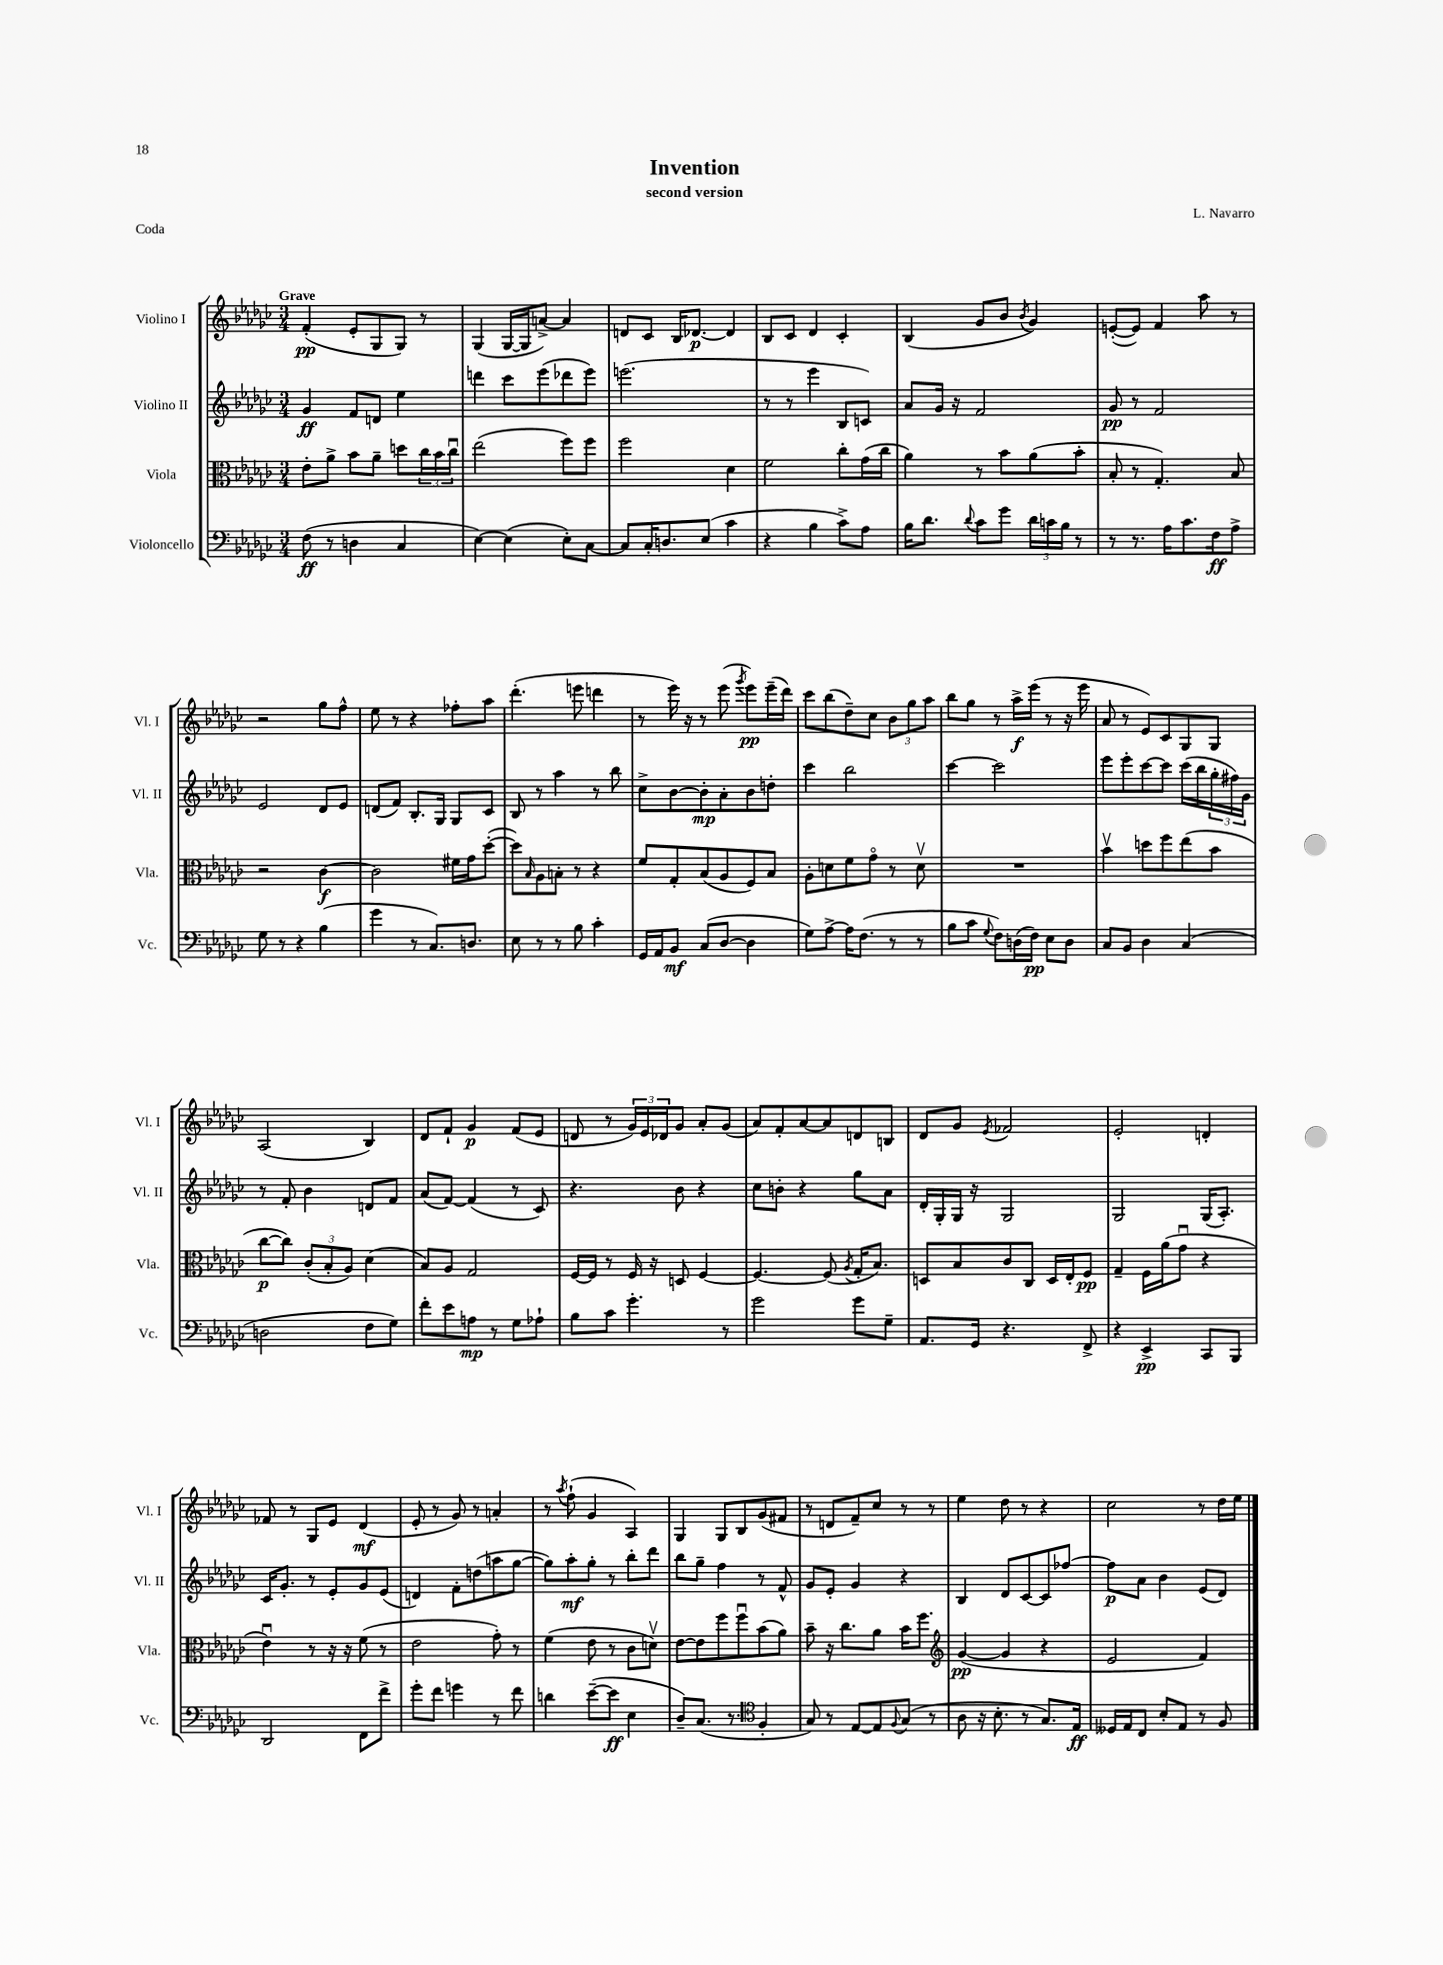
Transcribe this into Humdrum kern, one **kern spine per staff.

**kern	**dynam	**kern	**dynam	**kern	**dynam	**kern	**dynam
*part4	*part4	*part3	*part3	*part2	*part2	*part1	*part1
*staff4	*staff4	*staff3	*staff3	*staff2	*staff2	*staff1	*staff1
*I"Violoncello	*	*I"Viola	*	*I"Violino II	*	*I"Violino I	*
*I'Vc.	*	*I'Vla.	*	*I'Vl. II	*	*I'Vl. I	*
*clefF4	*	*clefC3	*	*clefG2	*	*clefG2	*
*k[b-e-a-d-g-c-]	*	*k[b-e-a-d-g-c-]	*	*k[b-e-a-d-g-c-]	*	*k[b-e-a-d-g-c-]	*
*M3/4	*	*M3/4	*	*M3/4	*	*M3/4	*
=1	=1	=1	=1	=1	=1	=1	=1
!	!	!	!	!	!	!LO:TX:a:B:t=Grave	!
(8F\	ff	8e-'\L	.	4g-/	ff	(4f'/	pp
8r	.	8a-^\J	.	.	.	.	.
4Dn\	.	8b-\L	.	8f/L	.	8e-'/L	.
.	.	8a-~\J	.	8dn/J	.	8G-/	.
4C-/	.	8ddn\L	.	4ee-\	.	8G-/J)	.
.	.	24cc-\L	.	.	.	8r	.
.	.	24b-\	.	.	.	.	.
.	.	24cc-u\JJ	.	.	.	.	.
=2	=2	=2	=2	=2	=2	=2	=2
[4E-\)	.	(2ee-\	.	4dddn\	.	(4G-/	.
(4E-\]	.	.	.	8ccc-\L	.	[16G-/LL	.
.	.	.	.	.	.	16G-/J]	.
.	.	.	.	(8eee-\	.	[8an^/J)	.
8E-'\L)	.	8ff\L)	.	8ddd-X\	.	4a/]	.
[8C-\J	.	8ff\J	.	8eee-\J)	.	.	.
=3	=3	=3	=3	=3	=3	=3	=3
8C-/L]	.	2ff\	.	(2.eeen\	.	8dn/L	.
16C-'/K	.	.	.	.	.	8c-/J	.
8.Dn/	.	.	.	.	.	.	.
.	.	.	.	.	.	16B-/KL	.
.	.	.	.	.	.	[8.d-X/J	p
(8E-/J	.	.	.	.	.	.	.
4c-\	.	4d-\	.	.	.	4d-/]	.
=4	=4	=4	=4	=4	=4	=4	=4
4r	.	2f\	.	8r	.	8B-/L	.
.	.	.	.	8r	.	8c-/J	.
4B-\	.	.	.	4eee-\	.	4d-/	.
8c-^\L)	.	8cc-'\L	.	8B-/L	.	4c-'/	.
8A-\J	.	(16g-\L	.	8cn/J)	.	.	.
.	.	16cc-\JJ	.	.	.	.	.
=5	=5	=5	=5	=5	=5	=5	=5
16B-\KL	.	4a-\)	.	8a-/L	.	(4B-/	.
8.d-\J	.	.	.	.	.	.	.
.	.	.	.	16g-/Jk	.	.	.
.	.	.	.	16r	.	.	.
8qqd-/	.	.	.	.	.	.	.
8c-\L	.	8r	.	2f/	.	8g-/L	.
8g-\J	.	8b-\L	.	.	.	8b-/J	.
.	.	.	.	.	.	8qb-/	.
24d-\LL	.	(8a-\	.	.	.	4g-/)	.
24cn\	.	.	.	.	.	.	.
24B-\JJ	.	.	.	.	.	.	.
8r	.	8b-'\J	.	.	.	.	.
=6	=6	=6	=6	=6	=6	=6	=6
8r	.	8B-'/	.	8g-/	pp	([8en'/L	.
8.r	.	8r	.	8r	.	8e/J])	.
.	.	4.G-'/)	.	2f/	.	4f/	.
16A-\KL	.	.	.	.	.	.	.
8.c-\	.	.	.	.	.	.	.
.	.	.	.	.	.	8aa-\	.
16F\k	ff	.	.	.	.	.	.
8A-^\J	.	8B-/	.	.	.	8r	.
!!LO:LB:g=z
=7	=7	=7	=7	=7	=7	=7	=7
8G-\	.	2r	.	2e-/	.	2r	.
8r	.	.	.	.	.	.	.
4r	.	.	.	.	.	.	.
(4B-\	.	[4c-\	f	8d-/L	.	8gg-\L	.
.	.	.	.	8e-/J	.	8ff^^\J	.
=8	=8	=8	=8	=8	=8	=8	=8
4g-\	.	2c-\]	.	(8dn/L	.	8ee-\	.
.	.	.	.	8f/J)	.	8r	.
8r	.	.	.	8.B-'/L	.	4r	.
8.C-/L)	.	.	.	.	.	.	.
.	.	.	.	16G-/Jk	.	.	.
.	.	16f#X\LL	.	8G-/L	.	8ff-X'\L	.
8.Dn/J	.	16g-\J	.	.	.	.	.
.	.	([8dd-'\J	.	8c-/J	.	8aa-\J	.
=9	=9	=9	=9	=9	=9	=9	=9
8E-\	.	8dd-\L])	.	8B-/	.	(4.ddd-'\	.
.	.	16qqB-/	.	.	.	.	.
8r	.	8A-\	.	8r	.	.	.
8r	.	8Bn'\J	.	4aa-\	.	.	.
8B-\	.	8r	.	.	.	8eeen\	.
4c-'\	.	4r	.	8r	.	4dddn\	.
.	.	.	.	8bb-\	.	.	.
=10	=10	=10	=10	=10	=10	=10	=10
16GG-/LL	.	8f/L	.	8cc-^\L	.	8r	.
16AA-/J	.	.	.	.	.	.	.
8BB-/J	mf	8G-'/	.	[8b-\	.	16eee-\)	.
.	.	.	.	.	.	16r	.
(8C-/L	.	(8B-/	.	8b-'\]	mp	8r	.
[8D-/J	.	8A-/	.	8a-'\	.	(8eee-\	.
.	.	.	.	.	.	8qggg-/	.
4D-\]	.	8F/)	.	8b-\	.	8eee-\L)	pp
.	.	8B-/J	.	8ddn'\J	.	(16eee-~\L	.
.	.	.	.	.	.	16ddd-\JJ)	.
=11	=11	=11	=11	=11	=11	=11	=11
8G-\L)	.	8A-'\L	.	4ccc-\	.	8ccc-\L	.
[8A-^\J	.	8dn\	.	.	.	(8bb-\	.
16A-\KL]	.	8f\	.	2bb-\	.	8dd-~\)	.
(8.F\J	.	.	.	.	.	.	.
.	.	8g-\J	.	.	.	8cc-\J	.
8r	.	8r	.	.	.	12b-\L	.
.	.	.	.	.	.	12gg-\	.
8r	.	8dv\	.	.	.	.	.
.	.	.	.	.	.	12aa-\J	.
=12	=12	=12	=12	=12	=12	=12	=12
8B-\L	.	2.r	.	[4ccc-\	.	8bb-\L	.
8c-\J	.	.	.	.	.	8gg-\J	.
8qqG-/	.	.	.	.	.	.	.
8F\L)	.	.	.	2ccc-\]	.	8r	.
(16Dn\L	.	.	.	.	.	16aa-^\LL	f
16F\JJ)	pp	.	.	.	.	(16eee-\JJ	.
8E-\L	.	.	.	.	.	8r	.
8D\J	.	.	.	.	.	16r	.
.	.	.	.	.	.	16eee-\	.
=13	=13	=13	=13	=13	=13	=13	=13
8C-/L	.	4b-v\	.	8eee-\L	.	8a-/	.
8BB-/J	.	.	.	8eee-'\	.	8r	.
4D-\	.	8ddn\L	.	[8ccc-\	.	8e-/L)	.
.	.	8ff\	.	8ccc-\J]	.	8c-/	.
(4C-/	.	(8ee-\	.	(16ccc-\LL	.	8G-/	.
.	.	.	.	16bb-\	.	.	.
.	.	8b-\J	.	24gg-'\	.	8G-/J	.
.	.	.	.	24ff#X\)	.	.	.
.	.	.	.	24g-\JJ	.	.	.
!!LO:LB:g=z
=14	=14	=14	=14	=14	=14	=14	=14
2Dn\	.	[8cc-\L	p	8r	.	(2A-/	.
.	.	8cc-\J])	.	8f'/	.	.	.
.	.	(12c-'/L	.	4b-\	.	.	.
.	.	12B-'/	.	.	.	.	.
.	.	12A-/J)	.	.	.	.	.
8F\L	.	(4d-\	.	8dn/L	.	4B-/)	.
8G-\J)	.	.	.	8f/J	.	.	.
=15	=15	=15	=15	=15	=15	=15	=15
8f'\L	.	8B-/L)	.	(8a-/L	.	8d-/L	.
8e-\	.	8A-/J	.	[8f/J)	.	8f`/J	.
8An\J	mp	2G-/	.	(4f/]	.	4g-/	p
8r	.	.	.	.	.	.	.
8G-\L	.	.	.	8r	.	(8f/L	.
8A-X`\J	.	.	.	8c-/)	.	8e-/J	.
=16	=16	=16	=16	=16	=16	=16	=16
8B-\L	.	[16F/LL	.	4.r	.	8dn/	.
.	.	16F/JJ]	.	.	.	.	.
8c-\J	.	8r	.	.	.	8r	.
4.g-'\	.	16F/	.	.	.	24g-/LL)	.
.	.	.	.	.	.	24e-/	.
.	.	16r	.	.	.	.	.
.	.	.	.	.	.	24d-X/J	.
.	.	8Dn/	.	8b-\	.	8g-/J	.
.	.	[4F/	.	4r	.	8a-'/L	.
8r	.	.	.	.	.	(8g-/J	.
=17	=17	=17	=17	=17	=17	=17	=17
2g-\	.	4.F/_	.	8cc-\L	.	8a-/L)	.
.	.	.	.	8bn'\J	.	8f'/	.
.	.	.	.	4r	.	[8a-/	.
.	.	(8F/]	.	.	.	8a-/]	.
.	.	8qA-/	.	.	.	.	.
8g-\L	.	16G-'/KL	.	8gg-\L	.	8dn/	.
.	.	8.B-/J)	.	.	.	.	.
8G-~\J	.	.	.	8a-\J	.	8Bn/J	.
=18	=18	=18	=18	=18	=18	=18	=18
8.AA-/L	.	8Dn/L	.	16d-'/LL	.	8d-/L	.
.	.	.	.	16G-'/	.	.	.
.	.	8B-/	.	16G-/JJ	.	8g-/J	.
16GG-/Jk	.	.	.	16r	.	.	.
.	.	.	.	.	.	8qe-/	.
4.r	.	8c-/	.	2G-/	.	2f-X/	.
.	.	8C-/J	.	.	.	.	.
.	.	16D/LL	.	.	.	.	.
.	.	16E-'/J	.	.	.	.	.
8FF^/	.	8F/J	pp	.	.	.	.
=19	=19	=19	=19	=19	=19	=19	=19
4r	.	4G-~/	.	2G-/	.	2e-'/	.
4EE-^/	pp	16F\LL	.	.	.	.	.
.	.	(16a-\J	.	.	.	.	.
.	.	8g-u\J	.	.	.	.	.
8CC-/L	.	4r	.	(16G-/KL	.	4dn'/	.
.	.	.	.	8.A-'/J)	.	.	.
8BBB-/J	.	.	.	.	.	.	.
!!LO:LB:g=z
=20	=20	=20	=20	=20	=20	=20	=20
2DD-/	.	4e-u\)	.	16c-/KL	.	8f-X/	.
.	.	.	.	8.g-'/J	.	.	.
.	.	.	.	.	.	8r	.
.	.	8r	.	8r	.	8G-/L	.
.	.	16r	.	8e-'/L	.	8e-/J	.
.	.	16r	.	.	.	.	.
8FF\L	.	(8f\	.	8g-/	.	(4d-/	mf
8f^\J	.	8r	.	(8e-/J	.	.	.
=21	=21	=21	=21	=21	=21	=21	=21
8g-'\L	.	2e-\	.	4dn/)	.	8e-'/	.
8f\J	.	.	.	.	.	8r	.
4gn\	.	.	.	8f'\L	.	8g-/)	.
.	.	.	.	(8ddn\	.	8r	.
8r	.	8g-'\)	.	8aan\	.	4an'/	.
8f\	.	8r	.	[8gg-\J	.	.	.
=22	=22	=22	=22	=22	=22	=22	=22
4dn\	.	(4f\	.	8gg-\L])	.	8r	.
.	.	.	.	.	.	8qaa-/	.
.	.	.	.	8aa-'\	mf	(8ff`\	.
([8e-~\L	.	8e-\	.	8gg-'\J	.	4g-/	.
8e-\J]	ff	8r	.	8r	.	.	.
4E-\	.	8c-\L	.	8bb-'\L	.	4A-/)	.
.	.	8dnv\J)	.	8ddd-\J	.	.	.
=23	=23	=23	=23	=23	=23	=23	=23
8D-~/L)	.	[8e-\L	.	8bb-\L	.	4G-/	.
(8.C-/J	.	8e-\]	.	8gg-~\J	.	.	.
.	.	8ff\	.	4ff\	.	8G-/L	.
8.r	.	.	.	.	.	.	.
.	.	8ffu\	.	.	.	8B-/	.
*clefC4	*	*	*	*	*	*	*
4F'/	.	(8b-\	.	8r	.	(8g-/	.
.	.	8a-\J)	.	8f^^/	.	8f#X/J	.
=24	=24	=24	=24	=24	=24	=24	=24
8G-/)	.	8b-~\	.	8g-/L	.	8r	.
8r	.	16r	.	8e-'/J	.	8dn/L	.
.	.	8.cc-\L	.	.	.	.	.
[8E-/L	.	.	.	4g-/	.	8f~/)	.
8E-/]	.	8a-\J	.	.	.	8cc-/J	.
8qqF/	.	.	.	.	.	.	.
(8G-/J	.	16b-\KL	.	4r	.	8r	.
.	.	8.ff\J	.	.	.	.	.
8r	.	.	.	.	.	8r	.
=25	=25	=25	=25	=25	=25	=25	=25
*	*	*clefG2	*	*	*	*	*
8A-\	.	([4g-/	pp	4B-/	.	4ee-\	.
16r	.	.	.	.	.	.	.
8.B-'\	.	.	.	.	.	.	.
.	.	4g-/]	.	8d-/L	.	8dd-\	.
8r	.	.	.	[8c-/	.	8r	.
8.G-/L)	.	4r	.	8c-/]	.	4r	.
.	.	.	.	[8ff-X/J	.	.	.
16E-/Jk	ff	.	.	.	.	.	.
=26	=26	=26	=26	=26	=26	=26	=26
16D--X/LL	.	2e-/	.	8ff-\L]	p	2cc-\	.
16E-/J	.	.	.	.	.	.	.
8C-/J	.	.	.	8a-\J	.	.	.
8B-'/L	.	.	.	4b-\	.	.	.
8E-/J	.	.	.	.	.	.	.
8r	.	4f/)	.	(8e-/L	.	8r	.
8F/	.	.	.	8d-/J)	.	16dd-\LL	.
.	.	.	.	.	.	16ee-\JJ	.
==	==	==	==	==	==	==	==
*-	*-	*-	*-	*-	*-	*-	*-
